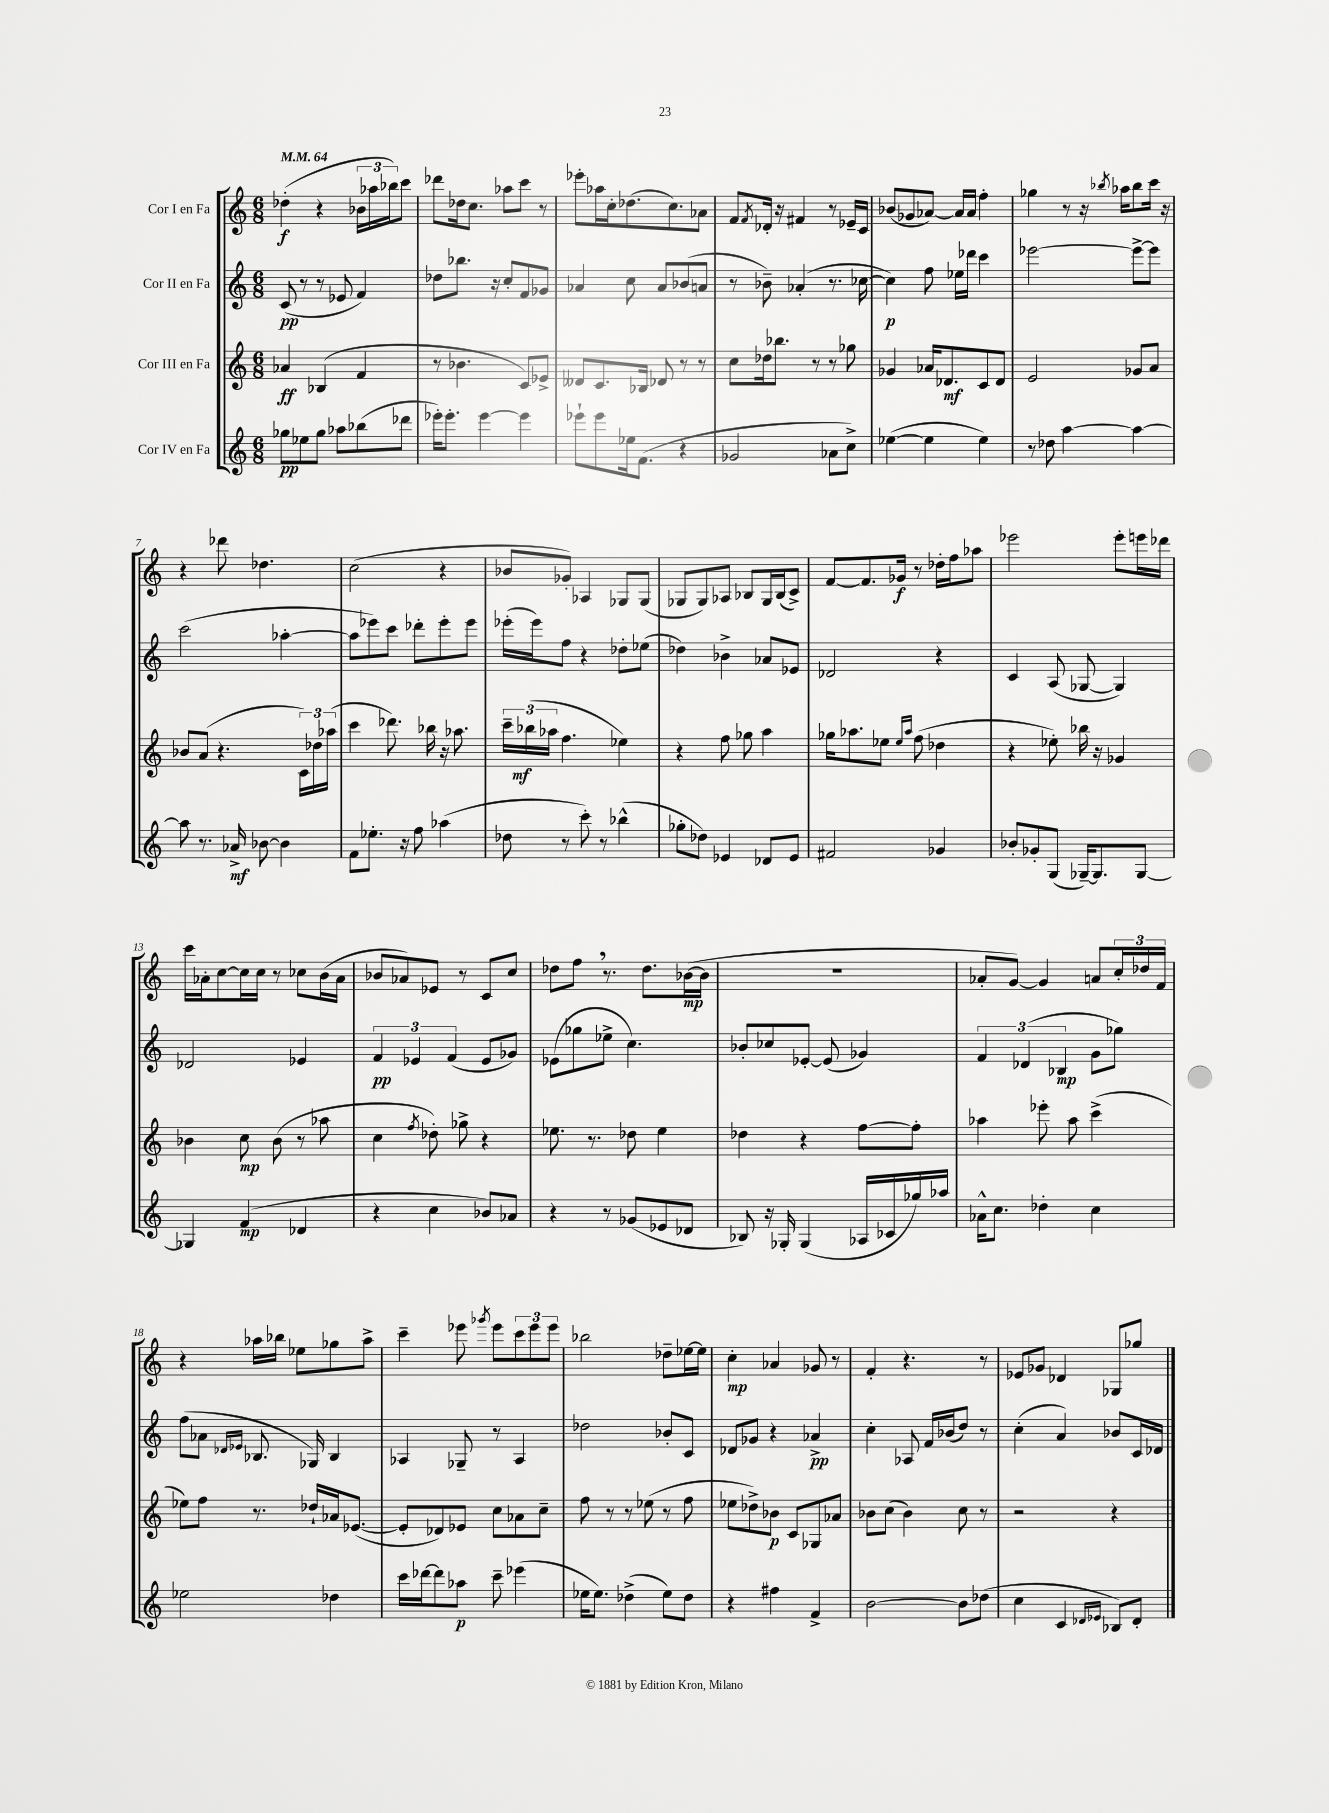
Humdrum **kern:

**kern	**kern	**kern	**kern
*staff4	*staff3	*staff2	*staff1
*clefG2	*clefG2	*clefG2	*clefG2
*k[]	*k[]	*k[]	*k[]
*M6/8	*M6/8	*M6/8	*M6/8
*MM64	*MM64	*MM64	*MM64
8gg-	4a-	(8c	(4dd-'
8ee-	.	8r	.
8gg-	(4B-	8r	4r
8aa-	.	8e-	.
(8bb-	4f	4f)	24b-
.	.	.	24aa-
.	.	.	24bb-)
8ddd-	.	.	8ccc
=	=	=	=
16eee-')	8r	8dd-	8ddd-
8.eee-'	.	.	.
.	4.b-	8.bb-	16dd-
.	.	.	8.cc
[4eee-	.	.	.
.	.	16r	.
.	.	8cc'	8aa-
4eee-]	8c)	8f	8ccc
.	8e-^	8g-	8r
=	=	=	=
8eee-`	8d--	4a-	8eee-'
8eee-	8.c	.	16aa-
.	.	.	16cc'
16ee-	.	8cc	(8.dd-
(8.f	16B-	.	.
.	8d-	8a-	.
.	.	.	8.cc)
4r	8r	(8b-	.
.	8r	8a	8a-
=	=	=	=
2g-	8cc	8r	8f
.	.	.	8qf
.	16dd-	8b-~)	16d-'
.	8.bb-	.	16r
.	.	(4a-'	4f#
.	8r	.	.
8a-	8r	8.r	8r
8cc^)	8gg-	.	16e-~
.	.	[16cc-	16c
=	=	=	=
([4ee-	4g-	4cc-])	(8b-
.	.	.	8g-
4ee-]	16a-	8ff	[8a-)
.	8.d-	.	.
.	.	16ee-	16a-]
.	.	16ddd-	16a-
4ee-)	8c	4ccc	4ff'
.	8d-	.	.
=	=	=	=
8r	2e	[2eee-	4gg-
8dd-	.	.	.
[4aa	.	.	8r
.	.	.	16r
.	.	.	8qbb-
.	.	.	16aa-
4aa_	8g-	8eee-^_	8bb-
.	8a	8eee-]	16ccc
.	.	.	16r
=	=	=	=
8aa]	8b-	(2ccc	4r
8.r	(8a	.	.
.	4.r	.	8ddd-
16a-^	.	.	.
[8b-	.	.	4.dd-
4b-]	.	[4aa-'	.
.	24c)	.	.
.	24dd-	.	.
.	(24aa-	.	.
=	=	=	=
8f	4ccc	8aa-]	(2cc
8.ee-'	.	8eee-)	.
.	8.ddd-)	8ccc	.
16r	.	.	.
8ff	.	8ddd-'	.
.	16bb-	.	.
(4aa-	16r	8eee-'	4r
.	8.aa-	.	.
.	.	8eee-	.
=	=	=	=
8dd-	24ccc~	(16eee-'	8b-
.	(24bb-	.	.
.	.	16eee-)	.
.	24aa-	.	.
8r	4.ff	8ff	8g-')
8ccc')	.	4r	4A-
8r	.	.	.
(4bb-^^	4ee-)	8dd-'	8G-
.	.	(8ee-	(8G-
=	=	=	=
8gg-'	4r	4dd-)	8G-
8dd-)	.	.	8G-)
4e-	8ff	4b-^	8A-
.	8gg-	.	8B-
8d-	4aa	8a-	16G-
.	.	.	(16B-
8e-	.	8e-	8c^)
=	=	=	=
2f#	16gg-	2d-	[8f
.	8.aa-	.	.
.	.	.	8.f]
.	8ee-	.	.
.	.	.	16g-
.	16qqee-	.	.
.	16qqaa-	.	.
.	(8ff	.	8r
4g-	4dd-	4r	16dd-'
.	.	.	16ff
.	.	.	8aa-
=	=	=	=
8b-'	4r	4c	2eee-
8g-'	.	.	.
(8G	8ee-')	(8A	.
[16G-~)	16bb-	[8G-	.
8.G-]	16r	.	.
.	4g-	4G-])	8eee-'
[8G-	.	.	16eee
.	.	.	16ddd-
=	=	=	=
4G-]	4b-	2d-	16ccc
.	.	.	16a-'
.	.	.	[8cc
(4f	8cc	.	16cc]
.	.	.	16cc
.	(8b-	.	8r
4d-	8r	4e-	8cc-
.	8aa-	.	(16b
.	.	.	16a-
=	=	=	=
4r	4cc	6f	8b-
.	.	.	8a-)
.	.	6e-	.
.	8qff	.	.
4cc	8dd-')	.	8e-
.	.	(6f	.
.	8gg-^	.	8r
8b-)	4r	8e-	8c
8a-	.	8g-)	8cc
=	=	=	=
4r	8.ee-	(8e-	8dd-
.	.	8gg-	8ff
.	8.r	.	.
8r	.	8ee-^	8.r
(8g-	8dd-	4.cc)	.
.	.	.	8.dd-
8e-	4ee-	.	.
8d-	.	.	([16b-
.	.	.	16b-]
=	=	=	=
8B-)	4dd-	8b-'	2.r
16r	.	8cc-	.
16G-'	.	.	.
(4G-	4r	[8e-'	.
.	.	(8e-]	.
16A-	[8ff	4g-)	.
16c-	.	.	.
16gg-)	8ff']	.	.
16aa-	.	.	.
=	=	=	=
16a-^^	4aa-	6f	8a-'
8.cc	.	.	.
.	.	.	[8g)
.	.	(6d-	.
4dd-'	8eee-'	.	4g]
.	.	6B-	.
.	8aa-	.	.
4cc	(4ccc^	8g	8a
.	.	8gg-)	24cc'
.	.	.	24dd-
.	.	.	24f
=	=	=	=
2ee-	8ee-)	(8ff	4r
.	8ff	8a-	.
.	.	16qqd-	.
.	.	16qqe-	.
.	8.r	8.B-	16aa-
.	.	.	16bb-
.	.	.	8ee-
.	16dd-`	16G-)	.
4dd-	16a-	4B-	8gg-
.	([8.e-	.	.
.	.	.	8aa-^
=	=	=	=
16ccc	8e-']	4A-	4ccc~
[16ddd-	.	.	.
8ddd-]	8d-)	.	.
8aa-	8e-	8G-~	8eee-
.	.	.	8qggg-
8ccc~	8cc	8r	8eee-
(4eee-	8a-	4A-	12ccc
.	.	.	12eee-
.	8cc~	.	.
.	.	.	12eee-
=	=	=	=
16ee-	8ff	2dd-	2bb-
8.ee-)	.	.	.
.	8r	.	.
(4dd-^	8r	.	.
.	(8ee-	.	.
8ee-)	8r	8b-'	8dd-~
8dd-	8ff	8c	[16ee-
.	.	.	16ee-]
=	=	=	=
4r	8ee-	8d-	4cc'
.	8dd-^)	8g-	.
4ff#	8b-	4r	4a-
.	8c	.	.
4f^	8G-	4a-^	8g-
.	8a-	.	8r
=	=	=	=
[2b	8b-	4cc'	4f'
.	(8cc	.	.
.	4b-)	8A-	4.r
.	.	16f	.
.	.	(16b-	.
8b]	8cc	8dd)	.
(8dd-	8r	8r	8r
=	=	=	=
4cc	2r	(4cc'	8e-
.	.	.	8g-
4c	.	4a)	4d-
16qqd-	.	.	.
16qqe-	.	.	.
8B-)	4r	8b-	8G-
8d-'	.	16c	8gg-
.	.	16d-	.
==	==	==	==
*-	*-	*-	*-
